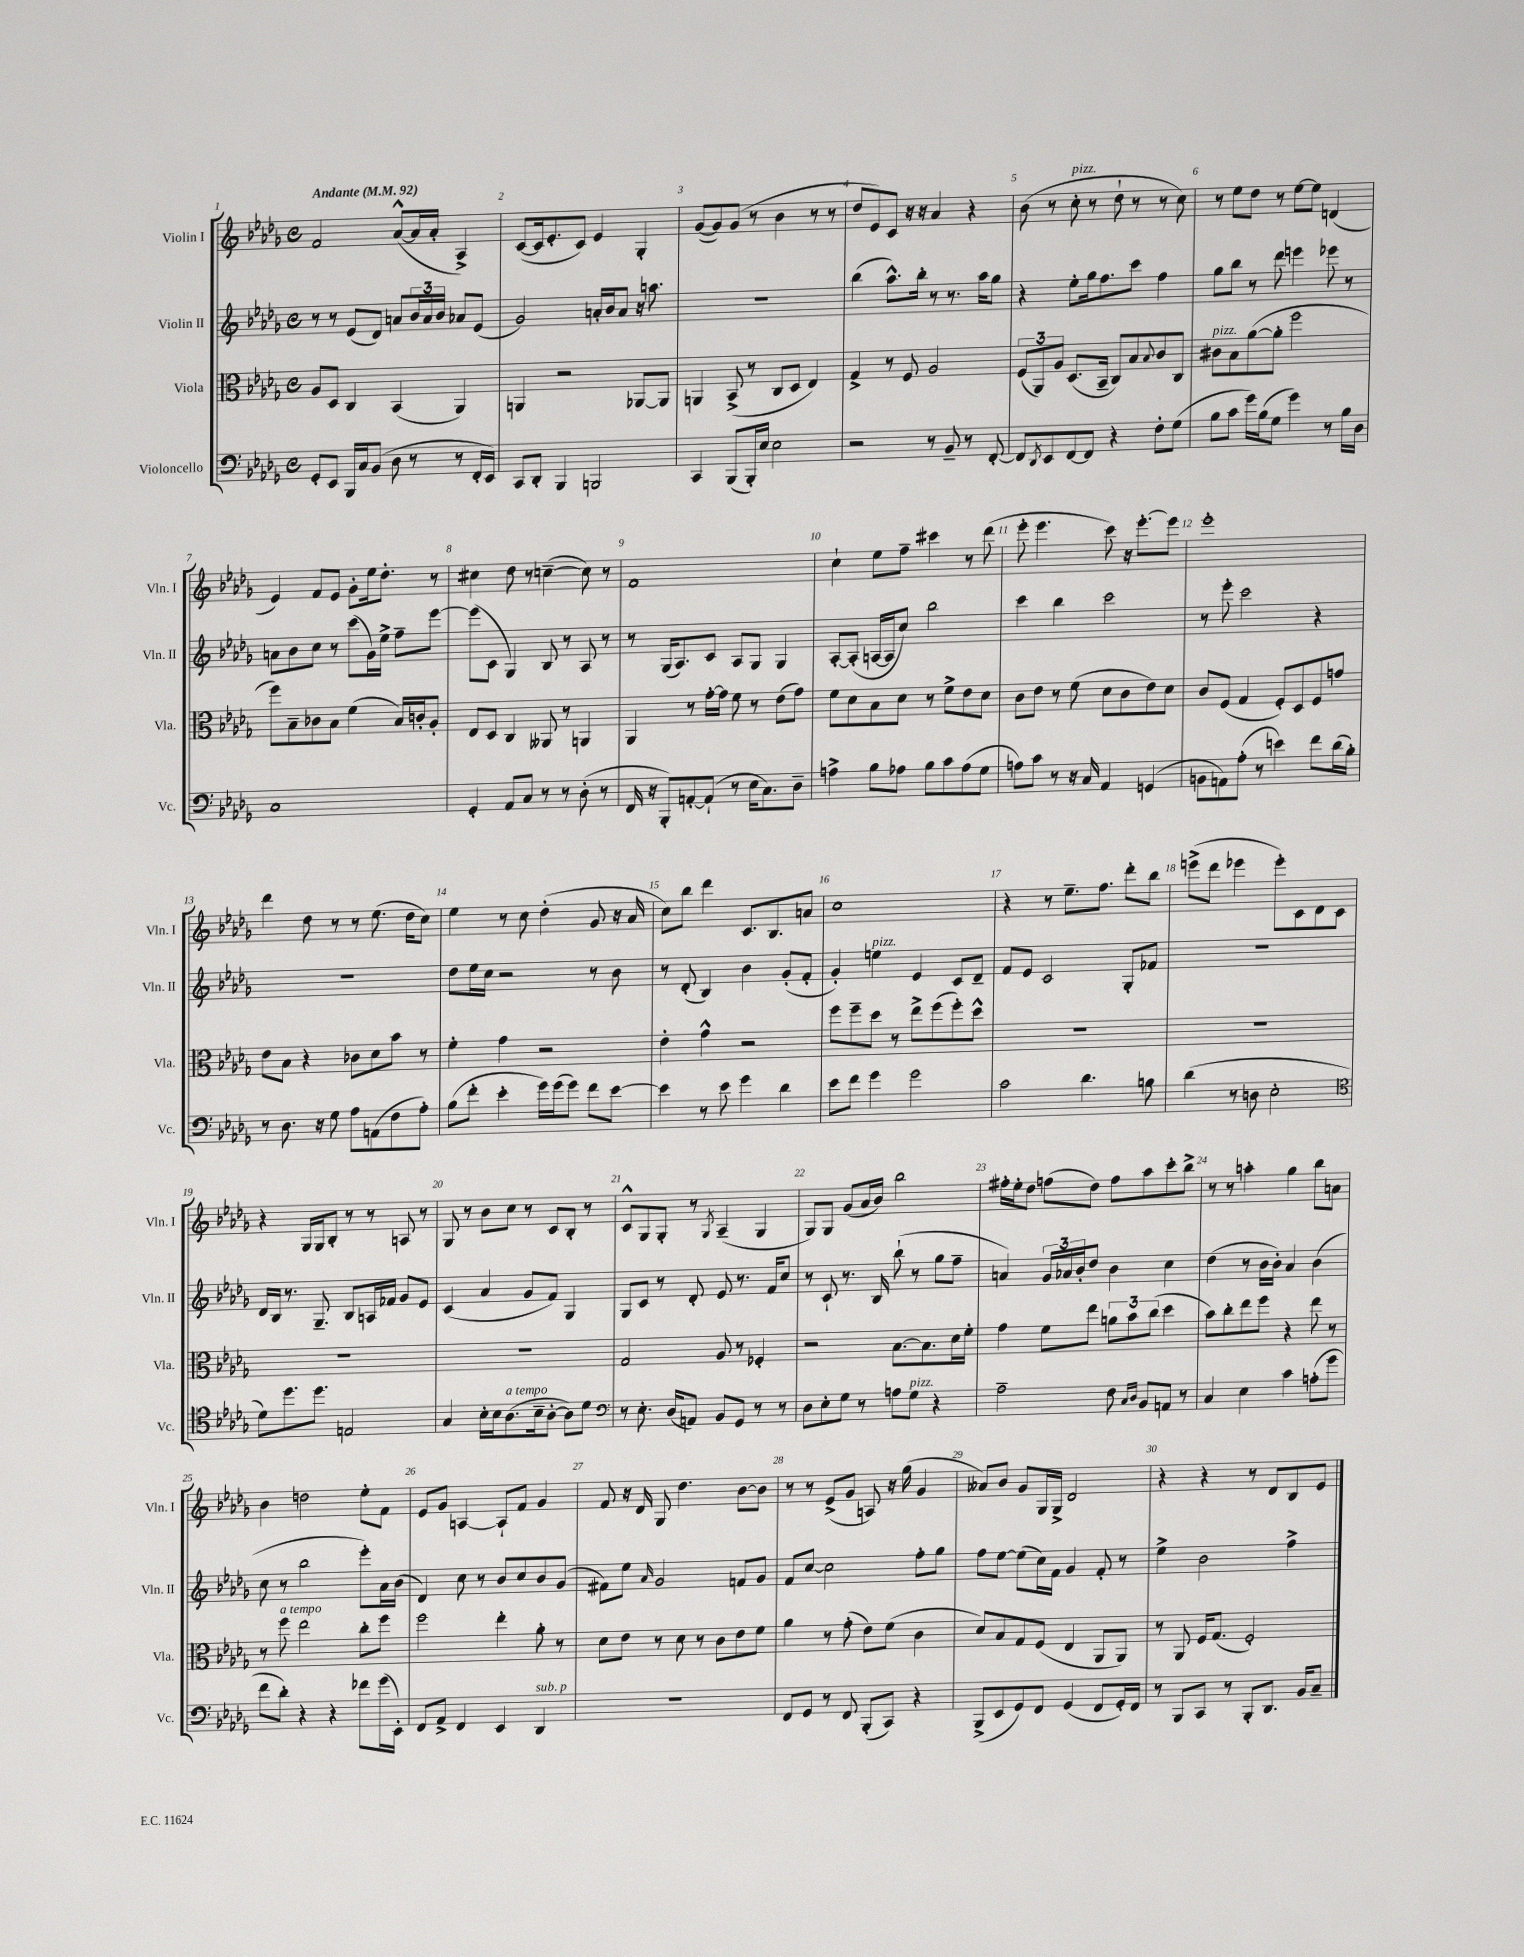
<<
\new StaffGroup <<
\new Staff = "s0" \with { instrumentName = "Violin I" shortInstrumentName = "Vln. I" } {
    \clef treble \key des \major \defaultTimeSignature \time 4/4 \tempo "Andante" 4 = 92
    f'2 aes'8~-^( aes'16 aes'16-. aes4->) |
    c'8~( c'16 ees'8.-. c'8) ees'4 ges4-. |
    ges'8~( ges'8) ges'8( r8 bes'4 r8 r8 |
    des''8 ees'8) c'8 r16 r16 aes'4 r4 |
    bes'8( r8 c''8-.^\markup { \italic "pizz." } r8 des''8-! r8 r8 c''8) |
    r8 ees''8 des''8 r8 ees''8~ ees''8 d'4( |
    ees'4) f'8 ees'8 ges'8-. ees''16 des''8.-. r8 |
    cis''4 des''8 r8 c''4~--( c''8) r8 |
    f'1 |
    c''4-! ees''8 f''8-- cis'''4 r8 des'''8( |
    ees'''8-. ees'''4. c'''8) r16 ees'''8.~-. ees'''8 |
    ees'''1-. |
    des'''4 des''8 r8 r8 ees''8.( des''16 c''8) |
    ees''4 r8 c''8 des''4-.( ges'8 r16 aes'16 |
    c''8) bes''8 des'''4 c'8. bes8. a'8 |
    c''1 |
    r4 r8 ees''8.-- f''8. des'''8-. bes''8 |
    e'''8->( des'''8 ees'''4 ees'''8-.) c'8 des'8 c'8 |
    r4 ges16 ges16 bes8-. r8 r8 a8 r8 |
    ges8 r8 bes'8 c''8 r8 c'8 bes8-. r8 |
    c'8-^ ges8 ges8-. r8 \acciaccatura { ges8 } aes4--( ges4 |
    ges8) ges8 ges'8( aes'16 bes'16) bes''2 |
    fis''16-. ees''16-. des''8 f''8( des''8) f''8 aes''8 c'''8-. bes''8-> |
    r8 r8 a''4-. ges''4 bes''8 a'8 |
    bes'4 d''2 ees''8-. f'8 |
    ees'8 ges'8 a4~ a8-! f'8 ges'4 |
    f'8 r16 des'16 ges8 des''4. bes'8~ bes'8 |
    r8 r8 ees'8->( ges'8 a8) r16 ges''16( ges'4 |
    aeses'8) bes'8 ges'8 ges16 ges16-> des'2 |
    r4 r4 r8 des'8 bes8 ees'8 \bar "|." |
}
\new Staff = "s1" \with { instrumentName = "Violin II" shortInstrumentName = "Vln. II" } {
    \clef treble \key des \major \defaultTimeSignature \time 4/4
    r8 r8 ees'8( des'8) a'8 \tuplet 3/2 { bes'16 a'16 bes'16 } aes'8 ees'8( |
    ges'2) a'16-. bes'16 a'8 r16 a''8. |
    R1 |
    bes''4( aes''8.-^) bes''16-. r8 r8. aes''16 ges''8 |
    r4 ees''8-. ges''16 f''8. c'''8 f''4 |
    ges''8 bes''8 r8 des'''8 e'''4 ees'''8 r8 |
    a'8 bes'8 c''8 r8 c'''8( ges'16) ees''16-> f''8-- ees'''8~ |
    ees'''8( c'8 ges4) bes8 r8 aes8 r8 |
    r8 ges16( aes8.) c'8 aes8 ges8 ges4 |
    aes8~-. aes8-.( a16~ a16 c''8) bes''2 |
    c'''4 bes''4 c'''2 |
    r8 ees'''8-. c'''2 r4 |
    R1 |
    des''8 ees''16 c''16 r2 r8 bes'8 |
    r8 des'8-.( bes4) bes'4 ges'8-.( f'8-. |
    ges'4-.) e''4^\markup { \italic "pizz." } ees'4 c'8 des'8-- |
    f'8 ees'8 c'2 ges8-. fes'8 |
    R1 |
    des'16 bes16 r8. ges8.-- bes8 a16 fes'16 ges'8 ees'8 |
    c'4( aes'4 ges'8 f'8) ges4 |
    ges8 c'8 r8 des'8-. ees'8 r8. f'16 c''8 |
    r8 c'8-! r8. bes16 bes''8-!( r8 ges''8 f''8-- |
    a'4) \tuplet 3/2 { ges'16 aes'16 bes'16-. } des''8 bes'4 c''4 |
    des''4( r8 bes'16 bes'16-.) aes'4 bes'4( |
    c''8 r8 bes''2 ees'''8-.) aes'16 bes'16( |
    des'4) c''8 r8 bes'8 c''8 bes'8 ges'8( |
    fis'8) ees''8 \grace { aes'16 } ges'2 f'8 ges'8 |
    f'8 c''8~ c''2 f''8-. ges''8 |
    f''8 ees''8~ ees''8( c''16) f'16 ges'4 f'8-. r8 |
    ees''4-> bes'2 f''4-> \bar "|." |
}
\new Staff = "s2" \with { instrumentName = "Viola" shortInstrumentName = "Vla." } {
    \clef alto \key des \major \defaultTimeSignature \time 4/4
    aes8 des8 c4 bes,4( aes,4) |
    a,4 r2 aes,8~ aes,8 |
    a,4 bes,8->( r8 c8 des8 ees4) |
    ges4-> r8 f8 aes2 |
    \tuplet 3/2 { f8( aes,8) aes8 } des8.( bes,16-- c8) bes8 \appoggiatura { bes8 } c'8 c8 |
    cis'8^\markup { \italic "pizz." } bes8 aes'8~( aes'8-. f''2 |
    f''8) bes8-- ces'8 bes8 f'4( bes16) c'16-. aes8-. |
    ees8 des8 c4 aeses,8 r8 a,4 |
    aes,4 r8 ges'16~-. ges'16 f'8 r8 ees'8( ges'8) |
    f'8 des'8 bes8 des'8 r8 f'8-> ees'8 des'8 |
    c'8 ees'8 r8 f'8( des'8 c'8 ees'8) des'8 |
    c'8 f8( ges4 f8-.) des8 f8 g'8 |
    ees'8 bes8 r4 ces'8 des'8 bes'8 r8 |
    f'4-. ges'4 r2 |
    ees'4-. ges'4-^ r2 |
    f''8 f''8-- des''8 r8 ees''8-> f''8( f''8-.) des''8-^ |
    R1 |
    R1 |
    R1 |
    R1 |
    ges2 aes8 r8 fes4-. |
    r2 bes8.~ bes8. des'16 f'16-. |
    ges'4 f'8 ees''8 \tuplet 3/2 { a'8 bes'8 c''8( } des''4 |
    bes'8) c''8-. ees''8 f''8 r4 ees''8 r8 |
    r8 f''8^\markup { \italic "a tempo" } ees''2 c''8-. f''8 |
    f''2 ees''4-. aes'8-. r8 |
    des'8 ees'8 r8 des'8 r8 c'8 ees'8 f'8 |
    aes'4 r8 ges'8-.( ees'8) f'8( c'4 |
    des'8) bes8 ges8 f8( ees4 aes,8 aes,8) |
    r8 aes,8 f16 ges8.( f2-.) \bar "|." |
}
\new Staff = "s3" \with { instrumentName = "Violoncello" shortInstrumentName = "Vc." } {
    \clef bass \key des \major \defaultTimeSignature \time 4/4
    ges,8-. ees,8 bes,,16 c16 bes,8( des8 r8 r8 f,16-. ees,16) |
    c,8 des,8-. bes,,4 b,,2 |
    c,4 bes,,8( bes,,16-.) ees16 ees2 |
    r2 r8 bes,8-- r8 f,8~-. |
    f,8 \acciaccatura { des,8 } ees,8 f,8~ f,8 r4 f8-. ges8( |
    bes8 c'8 ges'16) bes16( ges8 ges'4) r8 bes16 des16 |
    c1 |
    ges,4-. aes,8 c8 r8 r8 des8-.( r8 |
    f,16 r16 bes,,8-.) a,8~-. a,8-!( r8 ees16 c8.) des8-- |
    a4-> bes8 aes8 bes8 c'8 aes8( ges8 |
    a8) c'8 r8 r16 c16 aes,4 g,4( |
    b,8 a,8) aes8-.( r8 e'4) f'8 des'16( bes16-.) |
    r8 des8. r16 ges8 aes8 a,8( f8 aes8-.) |
    bes8( f'8-. ees'4-. ges'16) ges'16( ges'8) f'8 ees'8~ |
    ees'4 r8 ees'8 ges'4 des'4 |
    ees'8 f'8 ges'4 ges'2 |
    c'2 des'4. b8 |
    des'4( r8 d8 ees2-. |
    \clef tenor des'8) des''8. des''8. e2 |
    ges4 bes16-. bes16 aes8.^\markup { \italic "a tempo" }( bes16-- aes8~-. aes8) des'8 |
    \clef bass r8 ees8.-. des16( a,8) bes,8 ges,8 r8 r8 |
    des8 ees8-. ges8 r8 a8 ges8^\markup { \italic "pizz." } r4 |
    aes2-- f8 \grace { c16 des16 } bes,8 a,8 r8 |
    c4 ees4 c'4 a8-.( ges'8 |
    f'8 des'8-.) r4 r4 fes'8 ges'16( ees,16-.) |
    f,8 aes,8-> f,4 ees,4 des,4^\markup { \italic "sub. p" } |
    R1 |
    f,8 ges,8 r8 f,8 bes,,8-.( c,8) r4 |
    bes,,8->( ees,8 ges,8) f,8 ges,4( f,8 ges,16-.) f,16 |
    r8 bes,,8 c,8 r8 bes,,8-. des,8. bes,16 c8-- \bar "|." |
}
>>
>>
\layout { \context { \Score \override BarNumber.break-visibility = ##(#f #t #t) barNumberVisibility = #all-bar-numbers-visible } }
